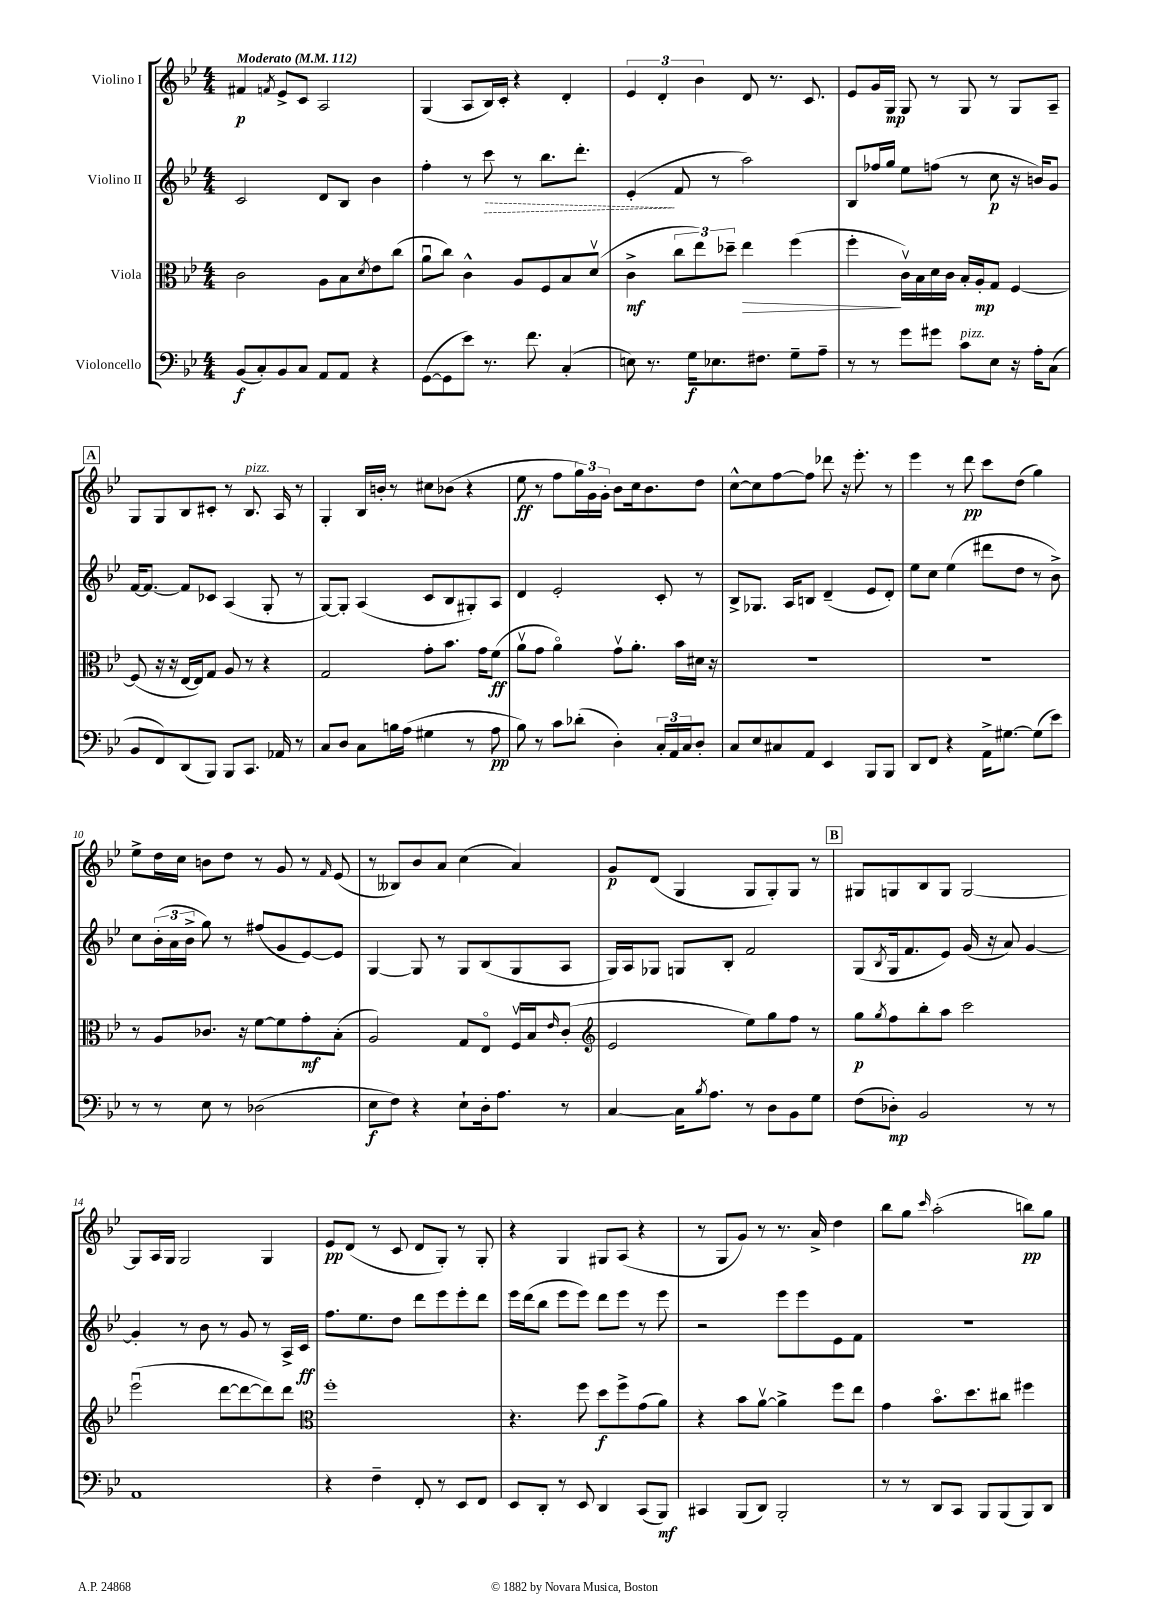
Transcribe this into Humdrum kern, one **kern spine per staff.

**kern	**kern	**kern	**kern
*staff4	*staff3	*staff2	*staff1
*clefF4	*clefC3	*clefG2	*clefG2
*k[b-e-]	*k[b-e-]	*k[b-e-]	*k[b-e-]
*M4/4	*M4/4	*M4/4	*M4/4
*MM112	*MM112	*MM112	*MM112
(8BB-	2c	2c	4f#
8C')	.	.	.
.	.	.	8qf
8BB-	.	.	8e-^
8C	.	.	8c
8AA	8A	8d	2A
8AA	8B-	8B-	.
.	8qd	.	.
4r	8e-	4b-	.
.	(8cc	.	.
=	=	=	=
([8GG	8au	4ff'	(4G
8GG]	8cc)	.	.
8e-)	4c^^	8r	8A
8.r	.	8ccc	16B-)
.	.	.	16c'
.	8A	8r	4r
8.f	.	.	.
.	8F	8.bb-	.
(4C'	8B-	.	4d'
.	.	8.ddd'	.
.	(8dv	.	.
=	=	=	=
8E)	4c^	(4e-'	6e-
8.r	.	.	.
.	.	.	6d'
.	12cc	8f	.
16G	.	.	.
.	12ee-)	.	6b-
8.E-	.	8r	.
.	12dd-~	.	.
.	4ee-	2aa)	8d
8.F#	.	.	.
.	.	.	8.r
8G~	(4ff	.	.
.	.	.	8.c
8A~	.	.	.
=	=	=	=
8r	4ff'	8B-	8e-
8r	.	16ff-	16g
.	.	16gg	16G
8g	16cv)	8ee-	8G
.	16B-	.	.
8g#	16d	(8ff	8r
.	16c	.	.
8c	16B-'	8r	8G
.	16A'	.	.
8E-	8G	8cc	8r
16r	[4F	16r	8G
16A'	.	16b)	.
(8C	.	8g	8A~
=	=	=	=
8BB-	(8F]	[16f	8G
.	.	8.f_	.
8FF)	16r	.	8G
.	16r	.	.
(8DD	[16E-	8f]	8B-
.	16E-])	.	.
8BBB-)	8G	8c-	8c#'
8BBB-	8A	(4A	8r
8.CC	8r	.	8.B-
.	4r	8G'	.
16AA-	.	.	16A
8r	.	8r	8r
=	=	=	=
8C	2G	[8G)	4G'
8D	.	8G']	.
8C	.	(4A	16B-
.	.	.	16b'
16B	.	.	8r
(16A	.	.	.
4G#	8g'	8c	8cc#
.	8.b-	8B-	(8b-
8r	.	8G#')	4r
.	16g	.	.
8A	(8f	8A	.
=	=	=	=
8B-)	8av	4d	8ee-
8r	8g	.	8r
8c	4ao)	2e-'	8ff
(8d-'	.	.	24gg)
.	.	.	24g
.	.	.	24g'
4D')	8gv	.	8b-
.	8.a'	.	16cc
.	.	.	8.b-
24C'	.	8c'	.
24AA	.	.	.
.	16b-	.	.
24C	.	.	.
8D'	16d#	8r	8dd
.	16r	.	.
=	=	=	=
8C	1r	8B-^	[8cc^^
8E-	.	8.G-	8cc]
8C#	.	.	[8ff
.	.	16A	.
8AA	.	8B	8ff]
4EE-	.	(4d~	8ddd-
.	.	.	16r
.	.	.	8.eee-'
8BBB-	.	8e-	.
8BBB-	.	8d')	8r
=	=	=	=
8DD	1r	8ee-	4eee-
8FF	.	8cc	.
4r	.	(4ee-	8r
.	.	.	8ddd
16AA^	.	8ddd#	8ccc
[8.G#	.	.	.
.	.	8dd	(8dd
(8G#]	.	8r	4gg)
8e-)	.	8b-^)	.
=	=	=	=
8r	8r	8cc	8ee-^
8r	8A	(24b-'	16dd
.	.	24a	.
.	.	.	16cc
.	.	24b-^	.
8E-	8.c-	8gg)	8b
8r	.	8r	8dd
.	16r	.	.
(2D-	[8f	(8ff#	8r
.	8f]	8g	8g
.	8g'	[8e-)	8r
.	.	.	16qqf
.	(8B-'	8e-]	(8e-
=	=	=	=
8E-	2A)	[4G	8r
8F)	.	.	8B--)
4r	.	8G]	8b-
.	.	8r	8a
8E-`	8G	8G	(4cc
16D'	8E-o	(8B-	.
8.A	.	.	.
.	16Fv	8G	4a)
.	16B-	.	.
.	16qqe-	.	.
8r	(8c'	8A	.
=	=	=	=
*	*clefG2	*	*
[4C	2e-	16G)	8g
.	.	16A	.
.	.	8G-	(8d
16C]	.	8G	4G
8qB-	.	.	.
8.A	.	.	.
.	.	8B-'	.
8r	8ee-)	2f	8G
8D	8gg	.	8G')
8BB-	8ff	.	8G
8G	8r	.	8r
=	=	=	=
(8F	8gg	(8G	8G#
.	8qgg	8qB-	.
8D-')	8ff	16G	8G
.	.	8.f	.
2BB-	8bb-'	.	8B-
.	8aa	8e-)	8G
.	2ccc	(16g	[2G
.	.	16r	.
.	.	8a)	.
8r	.	[4g	.
8r	.	.	.
=	=	=	=
1AA	(2eee-u	4g']	8G]
.	.	.	16A
.	.	.	16G
.	.	8r	2G
.	.	8b-	.
.	[8ddd	8r	.
.	8ddd_	8g	.
.	8ddd])	8r	4G
.	8ddd	16A^	.
.	.	16c	.
=	=	=	=
*	*clefC3	*	*
4r	1ff'	8.ff	8e-
.	.	.	(8d
.	.	8.ee-	.
4F~	.	.	8r
.	.	8dd	8c
8FF'	.	8ddd	8d
8r	.	8eee-	8G')
8EE-	.	8eee-'	8r
8FF	.	8ddd	8G'
=	=	=	=
8EE-	4.r	16eee-	4r
.	.	(16ddd	.
8DD'	.	8bb-	.
8r	.	8eee-	4G
8EE-	8ff	8eee-)	.
4DD	8dd	8ddd	8G#
.	8ff^	8eee-	(8A
(8CC	(8g	8r	4r
8BBB-)	8a)	8eee-	.
=	=	=	=
4CC#	4r	2r	8r
.	.	.	8G
(8BBB-	8b-	.	8g)
8DD)	[8av	.	8r
2BBB-'	4a^]	8eee-	8.r
.	.	8eee-	.
.	.	.	16a^
.	8ff	8e-	4dd
.	8ee-	8f	.
=	=	=	=
8r	4g	1r	8bb-
8r	.	.	8gg
.	.	.	16qqccc
8DD	8.b-o	.	(2aa'
8CC	.	.	.
.	8.dd	.	.
8BBB-	.	.	.
(8BBB-	8cc#	.	.
8BBB-)	4ff#	.	8bb)
8DD	.	.	8gg
==	==	==	==
*-	*-	*-	*-
